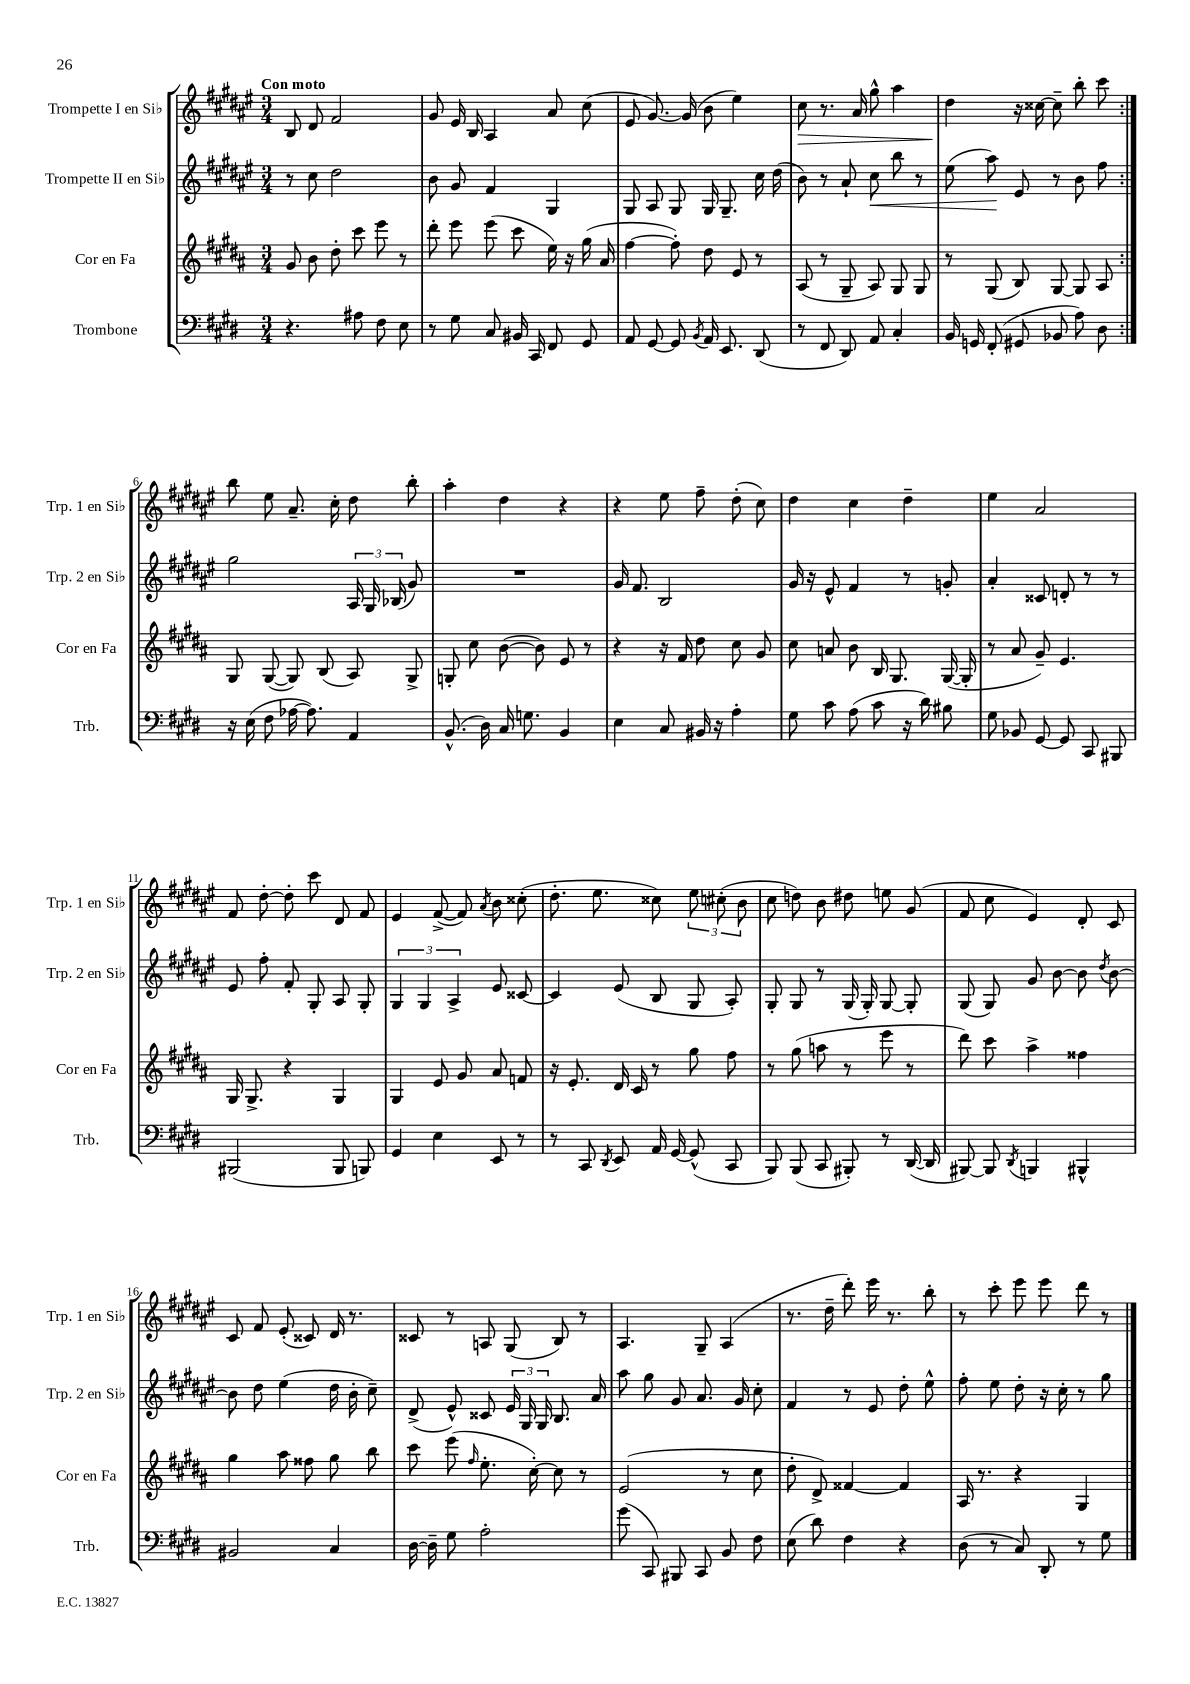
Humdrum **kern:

**kern	**kern	**kern	**kern
*staff4	*staff3	*staff2	*staff1
*clefF4	*clefG2	*clefG2	*clefG2
*k[f#c#g#d#]	*k[f#c#g#d#a#]	*k[f#c#g#d#a#e#]	*k[f#c#g#d#a#e#]
*M3/4	*M3/4	*M3/4	*M3/4
4.r	8g#	8r	8B
.	8b	8cc#	8d#
.	8dd#'	2dd#	2f#
8A#	8ccc#	.	.
8F#	8eee	.	.
8E	8r	.	.
=	=	=	=
8r	8ddd#'	8b	8g#
8G#	8eee	8g#	16e#
.	.	.	16B
8C#	(8eee	4f#	4A#
16BB#	8ccc#	.	.
16CC#	.	.	.
8FF#	16ee)	4G#	8a#
.	16r	.	.
8GG#	(16gg#	.	(8cc#
.	16a#	.	.
=	=	=	=
8AA	[4ff#	8G#	8e#
[8GG#	.	8A#	[8.g#)
8GG#]	8ff#'])	8G#	.
.	.	.	(16g#]
8qBB	.	.	.
16AA	8dd#	16G#	8b
8.EE	.	8.G#~	.
.	8e	.	4ee#)
(8DD#	8r	16cc#	.
.	.	(16dd#	.
=	=	=	=
8r	(8A#	8b)	8cc#
8FF#	8r	8r	8.r
8DD#)	8G#~	8a#`	.
.	.	.	16a#
8AA	8A#)	8cc#	8gg#^^
4C#'	8G#	8bb	4aa#
.	8G#	8r	.
=	=	=	=
16BB	8r	(8ee#	4dd#
16GG	.	.	.
(8FF#'	(8G#	8aa#)	.
8GG#	8B)	8e#	16r
.	.	.	[16cc##
8BB-	[8G#	8r	8cc##~]
8A)	8G#]	8b	8bb'
8D#	8A#	8ff#	8ccc#
=:|!	=:|!	=:|!	=:|!
16r	8G#	2gg#	8bb
(16E	.	.	.
8F#	([8G#	.	8ee#
[16A-	8G#])	.	8.a#~
8.A-])	.	.	.
.	(8B	.	.
.	.	.	16cc#'
4AA	8A#)	24A#	8dd#
.	.	24G#	.
.	.	(24B-	.
.	8G#^	8g#)	8bb'
=	=	=	=
(8.BB^^	8G'	2.r	4aa#'
.	8cc#	.	.
16D#)	.	.	.
16C#	([8b	.	4dd#
8.G	.	.	.
.	8b])	.	.
4BB	8e	.	4r
.	8r	.	.
=	=	=	=
4E	4r	16g#	4r
.	.	8.f#	.
8C#	16r	2B	8ee#
.	16f#	.	.
16BB#	8dd#	.	8ff#~
16r	.	.	.
4A'	8cc#	.	(8dd#'
.	8g#	.	8cc#)
=	=	=	=
8G#	8cc#	16g#	4dd#
.	.	16r	.
8c#	8a	8e#^^	.
(8A	8b	4f#	4cc#
8c#	16B	.	.
.	8.G#	.	.
16r	.	8r	4dd#~
16d#)	.	.	.
8B#	([16G#	8g'	.
.	16G#']	.	.
=	=	=	=
8G#	8r	4a#'	4ee#
8BB-	8a#	.	.
[8GG#	8g#~)	8c##	2a#
8GG#]	4.e	8d'	.
8CC#	.	8r	.
8BBB#	.	8r	.
=	=	=	=
(2BBB#	16G#	8e#	8f#
.	8.G#^	.	.
.	.	8ff#'	[8dd#'
.	4r	8f#'	8dd#']
.	.	8G#'	8ccc#
8BBB#	4G#	8A#	8d#
8BBB)	.	8G#'	8f#
=	=	=	=
4GG#	4G#	6G#	4e#
.	.	6G#	.
4E	8e	.	([8f#^
.	.	6A#^	.
.	8g#	.	8f#])
.	.	.	8qa#
8EE	8a#	8e#	8b
8r	8f	[8c##	(8cc##'
=	=	=	=
8r	16r	4c##]	8.dd#'
.	8.e'	.	.
8CC#	.	.	.
.	.	.	8.ee#
8qDD#	.	.	.
8EE	16d#	(8e#	.
.	16c#	.	.
16AA	8r	8B	8cc##)
[16GG#	.	.	.
(8GG#^^]	8gg#	8G#	12ee#
.	.	.	(12cc#'
8CC#	8ff#	8A#')	.
.	.	.	12b
=	=	=	=
8BBB)	8r	8G#'	8cc#
(8BBB	(8gg#	8G#	8dd)
8CC#	8aa	8r	8b
8BBB#')	8r	(16G#	8dd#
.	.	16G#')	.
8r	8eee	[8G#	8ee
([16DD#	8r	8G#']	(8g#
16DD#]	.	.	.
=	=	=	=
[8BBB#)	8ddd#)	(8G#	8f#
8BBB#]	8ccc#	8G#)	8cc#
8qDD#	.	.	.
4BBB	4aa#^	8g#	4e#)
.	.	[8b	.
4BBB#^^	4ff##	8b]	8d#'
.	.	8qdd#	.
.	.	[8b	8c#
=	=	=	=
2BB#	4gg#	8b]	8c#
.	.	8dd#	8f#
.	8aa#	(4ee#	(8e#'
.	8ff##	.	8c##)
4C#	8gg#	16dd#	16d#
.	.	16b'	8.r
.	8bb	8cc#~)	.
=	=	=	=
[16D#	8ccc#	(8d#^	8c##
16D#~]	.	.	.
8G#	(8eee	8e#^^)	8r
.	16qqff#	.	.
2A'	8.ee'	8c##	8A
.	.	24e#	(8G#
.	.	24G#	.
.	[16cc#')	.	.
.	.	24G#	.
.	8cc#]	8.B	8B)
.	8r	.	8r
.	.	16a#	.
=	=	=	=
(8g#	(2e	8aa#	4.A#
8CC#)	.	8gg#	.
8BBB#	.	8g#	.
8CC#	.	8.a#	8G#~
8BB	8r	.	(4A#
.	.	16g#	.
8F#	8cc#	8cc#'	.
=	=	=	=
(8E	8dd#'	4f#	8.r
8d#)	8d#^)	.	.
.	.	.	16dd#~
4F#	[4f##	8r	8ddd#')
.	.	8e#	16eee#
.	.	.	8.r
4r	4f##]	8dd#'	.
.	.	8ee#^^	8bb'
=	=	=	=
(8D#	16A#	8ff#'	8r
.	8.r	.	.
8r	.	8ee#	8ccc#'
8C#)	4r	8dd#'	8eee#
8DD#'	.	16r	8eee#
.	.	16cc#'	.
8r	4G#	8r	8ddd#
8G#	.	8gg#	8r
==	==	==	==
*-	*-	*-	*-
